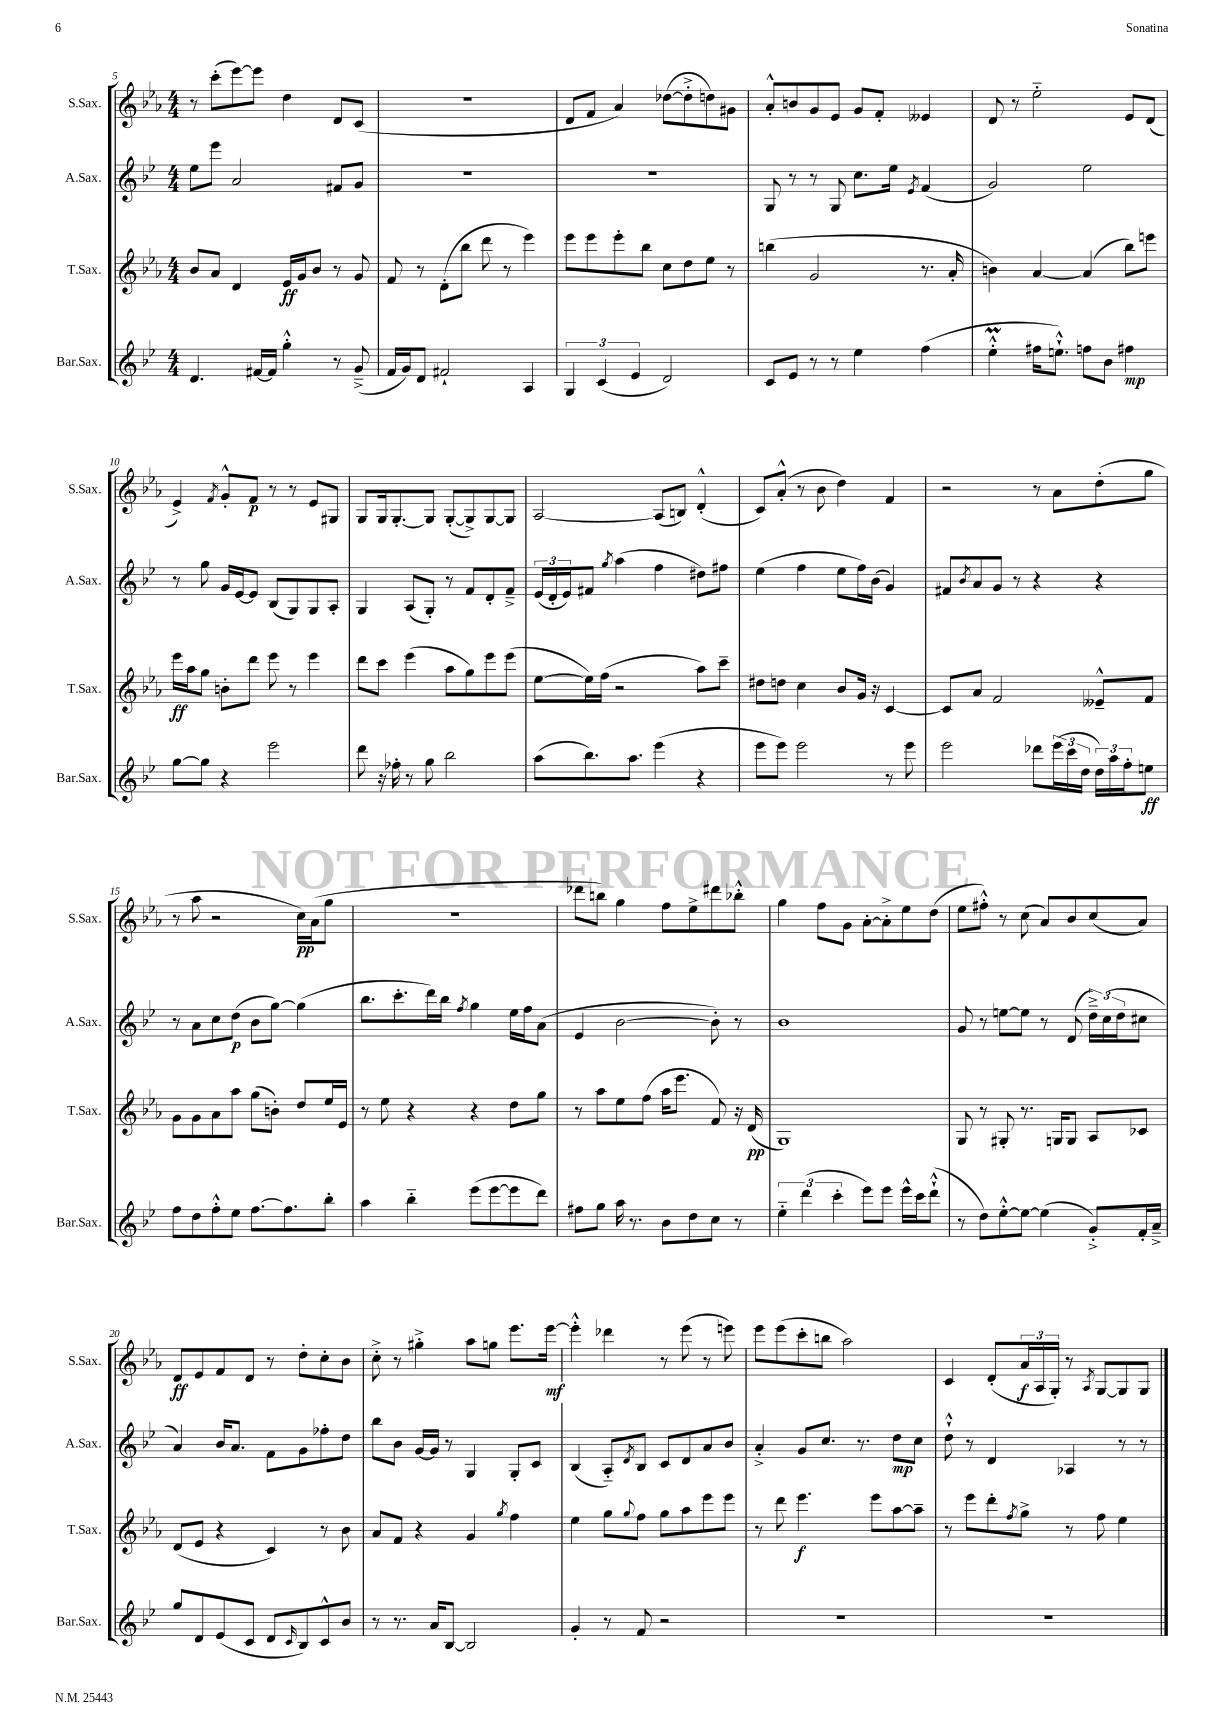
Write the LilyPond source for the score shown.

<<
\new StaffGroup <<
\new Staff = "s0" \with { instrumentName = "S.Sax." shortInstrumentName = "S.Sax." } {
    \clef treble \key ees \major \numericTimeSignature \time 4/4
    r8 c'''8-.( ees'''8~) ees'''8 d''4 d'8 c'8( |
    R1 |
    d'8 f'8 aes'4) des''8~( des''8-.-> d''8) gis'8 |
    aes'8-.-^ b'8 g'8 ees'8 g'8 f'8-. eeses'4 |
    d'8 r8 ees''2-_ ees'8 d'8( |
    ees'4->) \acciaccatura { f'8 } g'8-.-^ f'8\p r8 r8 ees'8 gis8 |
    g8 g16 g8.~-. g8 g8~-.( g8->) g8~ g8 |
    aes2~ aes8( b8) d'4-.-^( |
    c'8) aes'8-.-^( r8 bes'8 d''4) f'4 |
    r2 r8 aes'8 d''8-.( g''8 |
    r8 aes''8 r2 c''16\pp) aes'16( g''8 |
    r1 |
    des'''8 b''8) g''4 f''8 ees''8-> dis'''8 bes''8-.-^ |
    g''4 f''8 g'8 aes'8~-. aes'8-.-> ees''8 d''8( |
    ees''8 fis''8-.-^) r8 c''8( aes'8) bes'8 c''8( aes'8) |
    d'8\ff ees'8 f'8 d'8 r8 d''8-. c''8-. bes'8 |
    c''8-.-> r8 gis''4-.-> aes''8 g''8 ees'''8. ees'''16~\mf |
    ees'''4-.-^ des'''4 r8 ees'''8( r8 e'''8) |
    ees'''8 ees'''8( c'''8-. b''8 aes''2) |
    c'4 d'8-.( \tuplet 3/2 { aes'16\f aes16 g16-.) } r8 \acciaccatura { aes8 } g8~ g8 g8 \bar "|." |
}
\new Staff = "s1" \with { instrumentName = "A.Sax." shortInstrumentName = "A.Sax." } {
    \clef treble \key bes \major \numericTimeSignature \time 4/4
    ees''8 ees'''8 a'2 fis'8 g'8 |
    R1 |
    R1 |
    g8 r8 r8 g8 c''8. ees''16 \acciaccatura { ees'8 } f'4( |
    g'2) ees''2 |
    r8 g''8 g'16 ees'16~ ees'8 bes8( g8) g8 a8-. |
    g4 a8( g8-.) r8 f'8 d'8-. f'8---> |
    \tuplet 3/2 { ees'16( d'16-. ees'16) } fis'8 \acciaccatura { g''8 } a''4( f''4 dis''8) fis''8 |
    ees''4( f''4 ees''8 f''16) bes'16( g'4) |
    fis'8 \acciaccatura { bes'8 } a'8 g'8 r8 r4 r4 |
    r8 a'8 c''8 d''8\p( bes'8 g''8~) g''4( |
    bes''8. c'''8.-. d'''16) bes''16 \acciaccatura { f''8 } g''4 ees''16 f''16 a'8( |
    ees'4 bes'2~ bes'8-.) r8 |
    bes'1 |
    g'8 r8 e''8~ e''8 r8 d'8( \tuplet 3/2 { d''16--->) c''16( d''16 } cis''8 |
    a'4) bes'16 a'8. f'8 g'8 fes''8-. d''8 |
    bes''8 bes'8 g'16~ g'16 r8 g4 g8-. c'8 |
    bes4( a8-_) \acciaccatura { d'8 } bes8 c'8 d'8 a'8 bes'8 |
    a'4-.-> g'8 c''8. r8. d''8\mp c''8 |
    d''8-!-^ r8 d'4 aes4 r8 r8 \bar "|." |
}
\new Staff = "s2" \with { instrumentName = "T.Sax." shortInstrumentName = "T.Sax." } {
    \clef treble \key ees \major \numericTimeSignature \time 4/4
    bes'8 aes'8 d'4 ees'16\ff g'16 bes'8 r8 g'8 |
    f'8 r8 d'8-.( bes''8 d'''8 r8 ees'''4) |
    ees'''8 ees'''8 ees'''8-. bes''8 c''8 d''8 ees''8 r8 |
    b''4( g'2 r8. aes'16-. |
    b'4) aes'4~ aes'4( bes''8) e'''8 |
    ees'''16\ff aes''16 g''8 b'8-. d'''8 ees'''8 r8 ees'''4 |
    d'''8 c'''8 ees'''4( aes''8 g''8) ees'''8 ees'''8( |
    ees''8~ ees''16) f''16( r2 aes''8) c'''8-- |
    dis''8 d''8 c''4 bes'8 g'16 r16 c'4~ |
    c'8 aes'8 f'2 eeses'8---^ f'8 |
    g'8 g'8 aes'8 aes''8 g''8( b'8-.) d''8 ees''16 ees'16 |
    r8 ees''8 r4 r4 d''8 g''8 |
    r8 aes''8 ees''8 f''8( aes''16 ees'''8. f'8) r16 d'16\pp( |
    g1) |
    g8 r8 gis8-. r8. g16 g8 aes8 ces'8 |
    d'8( ees'8 r4 c'4) r8 bes'8 |
    aes'8 f'8 r4 g'4 \acciaccatura { g''8 } f''4 |
    ees''4 g''8 \appoggiatura { g''8 } f''8 g''8 aes''8 ees'''8 ees'''8 |
    r8 d'''8 ees'''4.\f ees'''8 aes''8~ aes''8-- |
    r8 ees'''8 d'''8-. \acciaccatura { f''8 } g''8-> r8 f''8 ees''4 \bar "|." |
}
\new Staff = "s3" \with { instrumentName = "Bar.Sax." shortInstrumentName = "Bar.Sax." } {
    \clef treble \key bes \major \numericTimeSignature \time 4/4
    d'4. fis'16~ fis'16 g''4-.-^ r8 g'8--->( |
    f'16 g'16) d'8 fis'2-! a4 |
    \tuplet 3/2 { g4 c'4( ees'4 } d'2) |
    c'8 ees'8 r8 r8 ees''4 f''4( |
    ees''4-.-^\prall fis''16 e''8.-!-^) f''8 bes'8 fis''4\mp |
    g''8~ g''8 r4 ees'''2 |
    d'''8 r16 fes''16-. r8 g''8 bes''2 |
    a''8( bes''8.) a''8. ees'''4( r4 |
    ees'''8 ees'''8) ees'''2 r8 ees'''8 |
    ees'''2 des'''8 \tuplet 3/2 { ees'''16( c'''16 d''16 } \tuplet 3/2 { d''16) a''16 f''16-. } e''8\ff |
    f''8 d''8 f''8-.-^ ees''8 f''8.~ f''8. bes''8-. |
    a''4 bes''4-_ ees'''8( ees'''8~ ees'''8 d'''8) |
    fis''8 g''8 a''16 r8. bes'8 d''8 c''8 r8 |
    \tuplet 3/2 { ees''4-_ d'''4( c'''4-. } ees'''8) ees'''8 ees'''16-^ c'''16 d'''8-!-^( |
    r8 d''8) ees''8~-.-^ ees''8~ ees''4( g'8-.->) f'16-. a'16---> |
    g''8 d'8 ees'8( c'8 d'8 \grace { c'16 } bes8) c'8-^ bes'8 |
    r8 r8. a'16 bes8~ bes2 |
    g'4-. r8 f'8 r2 |
    R1 |
    R1 \bar "|." |
}
>>
>>
\layout { \context { \Score currentBarNumber = #5 } }
